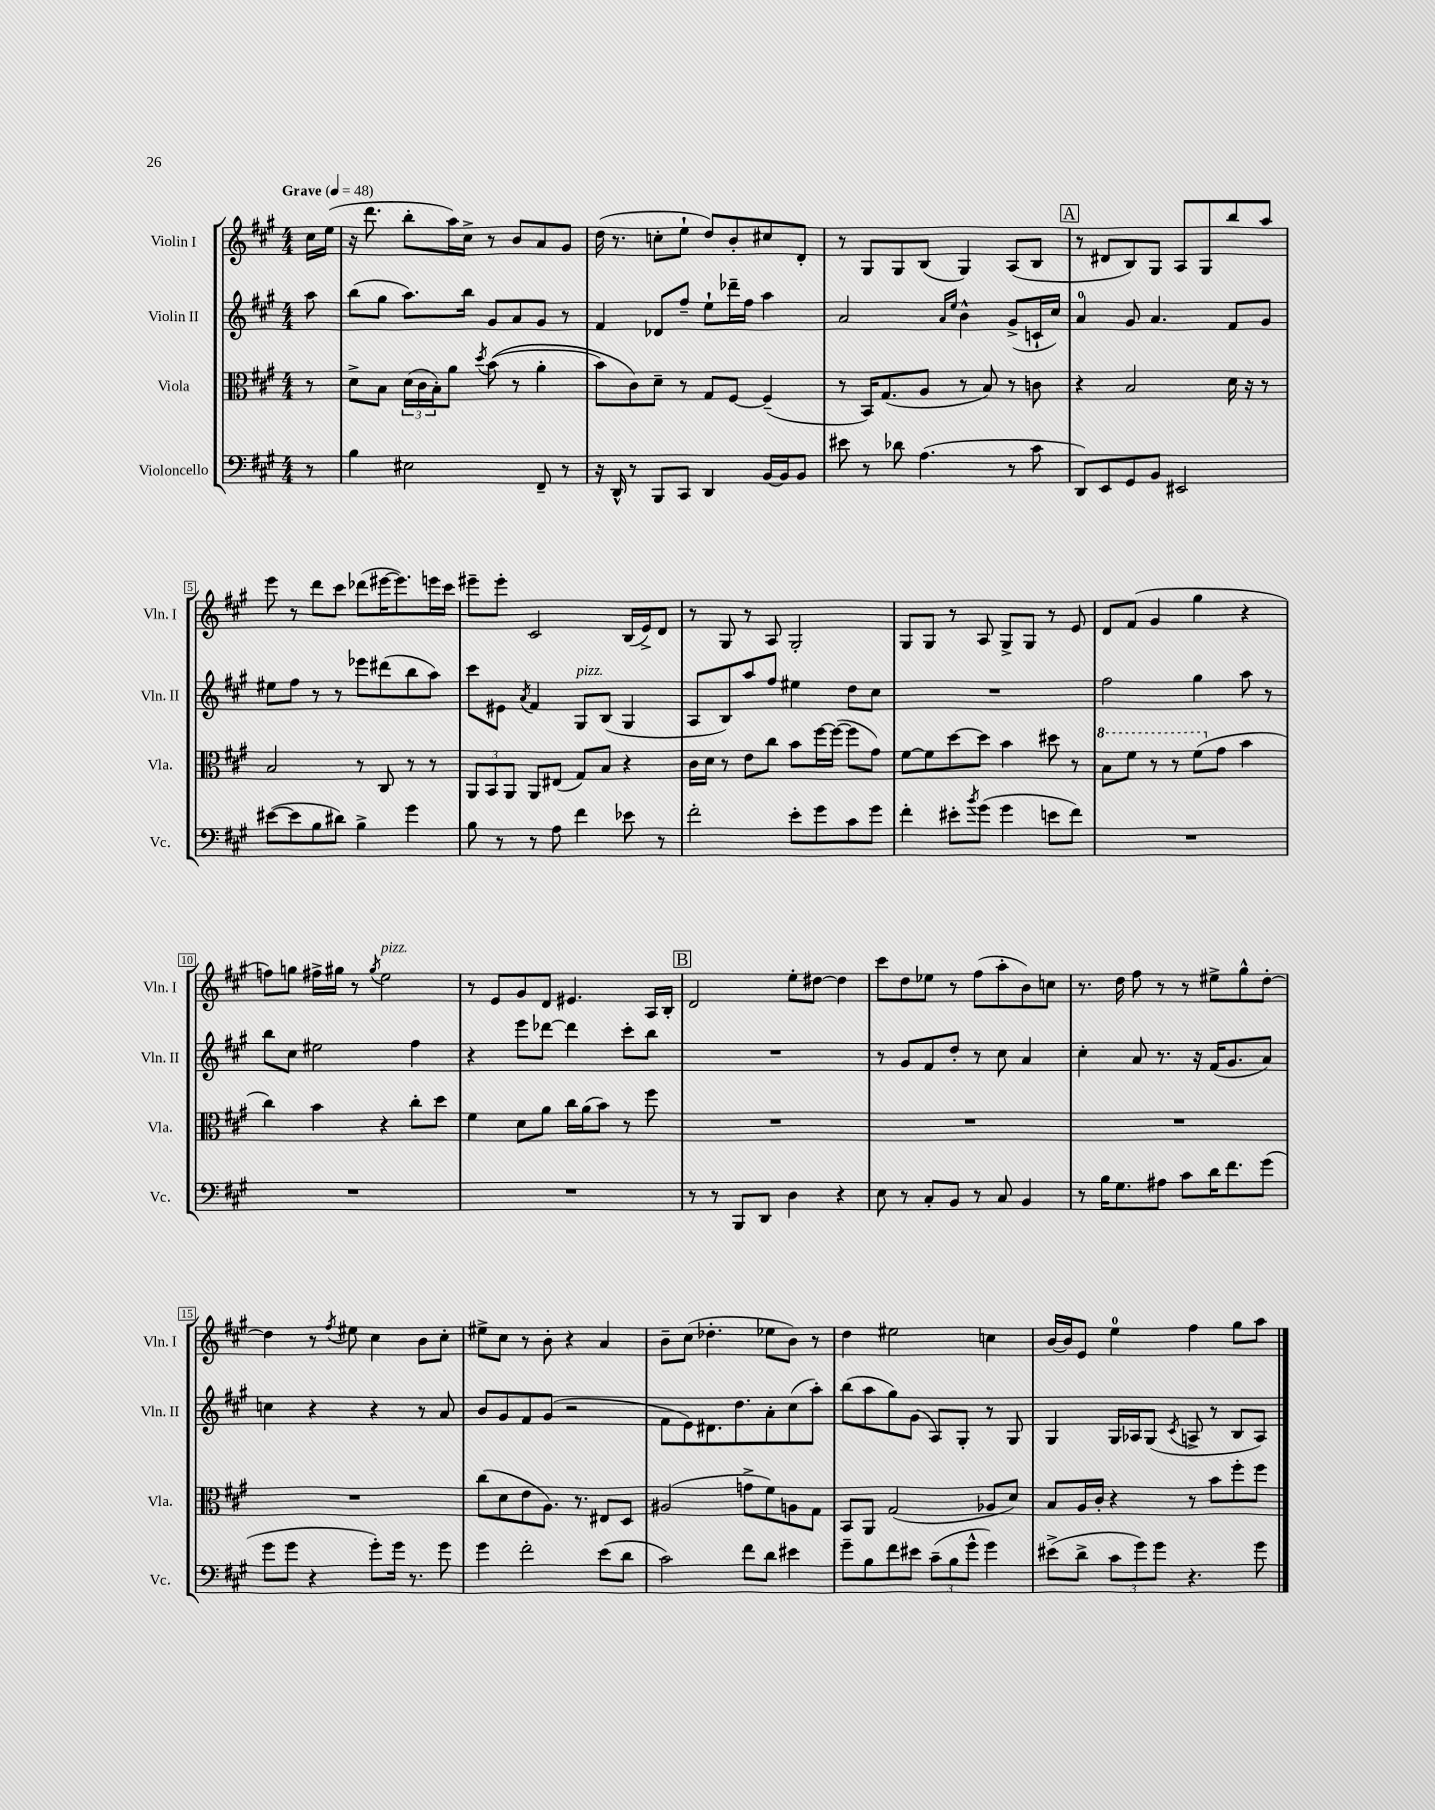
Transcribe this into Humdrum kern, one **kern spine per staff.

**kern	**kern	**kern	**kern
*staff4	*staff3	*staff2	*staff1
*clefF4	*clefC3	*clefG2	*clefG2
*k[f#c#g#]	*k[f#c#g#]	*k[f#c#g#]	*k[f#c#g#]
*M4/4	*M4/4	*M4/4	*M4/4
*MM48	*MM48	*MM48	*MM48
8r	8r	8aa	16cc#
.	.	.	(16ee
=	=	=	=
4B	8d^	(8bb	16r
.	.	.	8.ddd
.	8B	8gg#	.
2E#	(24d	8.aa)	8bb'
.	24c#	.	.
.	24B')	.	.
.	8a	.	16aa)
.	.	16bb	16cc#^
.	8qdd	.	.
.	&((8b	8g#	8r
.	8r	8a	8b
8FF#~	4a'	8g#	8a
8r	.	8r	8g#
=	=	=	=
16r	8b)	4f#	(16dd
16DD^^	.	.	8.r
8r	8c#&)	.	.
8BBB	8d~	8d-	8cc'
8CC#	8r	8ff#~	8ee`
4DD	8G#	8ee`	8dd)
.	[8F#	16ddd-~	8b'
.	.	16ff#	.
[16BB	(4F#~]	4aa	8cc#
16BB]	.	.	.
8BB	.	.	8d'
=	=	=	=
8e#	8r	2a	8r
8r	16BB)	.	8G#
.	(8.G#	.	.
8d-	.	.	8G#
(4.A	8A	.	(8B
.	.	16qqa	.
.	.	16qqee	.
.	8r	4b^^	4G#)
.	8B)	.	.
8r	8r	(8g#^	(8A
8c#	8c	16c`	8B
.	.	16cc#)	.
=	=	=	=
8DD)	4r	4a	8r
8EE	.	.	8d#
8GG#	2B	8g#	8B)
8BB	.	4.a	8G#
2EE#	.	.	8A
.	.	.	8G#
.	16d	8f#	8bb
.	16r	.	.
.	8r	8g#	8aa
=	=	=	=
([8e#	2B	8ee#	8eee
8e#]	.	8ff#	8r
8B	.	8r	8ddd
8d#)	.	8r	8ccc#
4B^	8r	8eee-	(8ddd-
.	8C#	(8ddd#	[16eee#
.	.	.	8.eee#])
4g#	8r	8bb	.
.	8r	8aa)	16eee
.	.	.	16ccc#
=	=	=	=
8B	12AA	8ccc#	8eee#~
.	12BB	.	.
8r	.	8e#	8eee#'
.	12AA	.	.
.	.	8qa	.
8r	8AA	4f#	2c#
8A	(8E#	.	.
4f#	8G#)	8G#	.
.	8B	(8B	.
8e-	4r	4G#	(16B
.	.	.	16e^)
8r	.	.	8d
=	=	=	=
2f#'	16c#	8A	8r
.	16d	.	.
.	8r	8B)	8G#
.	8e	8aa	8r
.	8cc#	8ff#	8A
8e'	8b	4ee#	2G#'
8g#	[16ff#	.	.
.	(16ff#_	.	.
8c#	8ff#]	8dd	.
8g#	8g#)	8cc#	.
=	=	=	=
4f#'	[8f#	1r	8G#
.	8f#]	.	8G#
8e#'	[8dd	.	8r
8qb	.	.	.
(8g#	8dd]	.	8A
4g#	4b	.	8G#^
.	.	.	8G#
8e	8dd#	.	8r
8f#)	8r	.	8e
=	=	=	=
1r	8b	2ff#	8d
.	8ff#	.	(8f#
.	8r	.	4g#
.	8r	.	.
.	(8ff#	4gg#	4gg#
.	8g#	.	.
.	4b	8aa	4r
.	.	8r	.
=	=	=	=
1r	4cc#)	8bb	8ff)
.	.	8cc#	8gg
.	4b	2ee#	16ff#^
.	.	.	16gg#
.	.	.	8r
.	.	.	8qgg#
.	4r	.	2ee
.	8cc#'	4ff#	.
.	8dd	.	.
=	=	=	=
1r	4f#	4r	8r
.	.	.	8e
.	8d	8eee	8g#
.	8a	[8ddd-	8d
.	16cc#	4ddd-]	4.e#
.	(16a	.	.
.	8b)	.	.
.	8r	8ccc#'	.
.	8ff#	8bb	16A
.	.	.	16B'
=	=	=	=
8r	1r	1r	2d
8r	.	.	.
8BBB	.	.	.
8DD	.	.	.
4D	.	.	8ee'
.	.	.	[8dd#
4r	.	.	4dd#]
=	=	=	=
8E	1r	8r	8ccc#
8r	.	8g#	8dd
8C#'	.	8f#	8ee-
8BB	.	8dd'	8r
8r	.	8r	(8ff#
8C#	.	8cc#	8aa'
4BB	.	4a	8b)
.	.	.	8cc
=	=	=	=
8r	1r	4cc#'	8.r
16B	.	.	.
8.G#	.	.	16dd
.	.	8a	8ff#
8A#	.	8.r	8r
8c#	.	.	8r
.	.	16r	.
16d	.	(16f#	8ee#^
8.f#	.	8.g#	.
.	.	.	8gg#^^
(8g#	.	8a)	[8dd'
=	=	=	=
8g#	1r	4cc	4dd]
8g#	.	.	.
4r	.	4r	8r
.	.	.	8qff#
.	.	.	8ee#
8g#')	.	4r	4cc#
16g#	.	.	.
8.r	.	.	.
.	.	8r	8b
8g#	.	8a	8cc#'
=	=	=	=
4g#	(8cc#	8b	8ee#^
.	8d	8g#	8cc#
2f#'	8e	8f#	8r
.	8.A)	(8g#	8b'
.	.	2r	4r
.	8.r	.	.
(8e	8E#	.	4a
8d	8D	.	.
=	=	=	=
2c#)	(2A#	8f#	8b~
.	.	8e)	(8cc#
.	.	8.d#	4.dd-'
.	.	8.dd	.
8f#	8g^	.	.
8d	8f#)	8a'	8ee-
4e#	8A	(8cc#	8b)
.	8G#	8aa')	8r
=	=	=	=
8g#~	8BB	(8bb	4dd
8B	8AA	8aa	.
8f#	(2G#	8gg#)	2ee#
8e#	.	(8g#	.
(12c#~	.	8A)	.
12B	.	.	.
.	.	8G#'	.
12g#^^	.	.	.
4g#)	8A-	8r	4cc
.	8d)	8G#	.
=	=	=	=
(8e#^	8B	4G#	[16b
.	.	.	16b]
8d^	16A	.	8e
.	16c#'	.	.
12c#	4r	16G#	4ee
.	.	16A-	.
12g#)	.	.	.
.	.	(8G#	.
12g#	.	.	.
.	.	8qc#	.
4.r	8r	8A^	4ff#
.	8b	8r	.
.	8ff#'	8B	8gg#
8g#	8ff#	8A)	8aa
==	==	==	==
*-	*-	*-	*-
